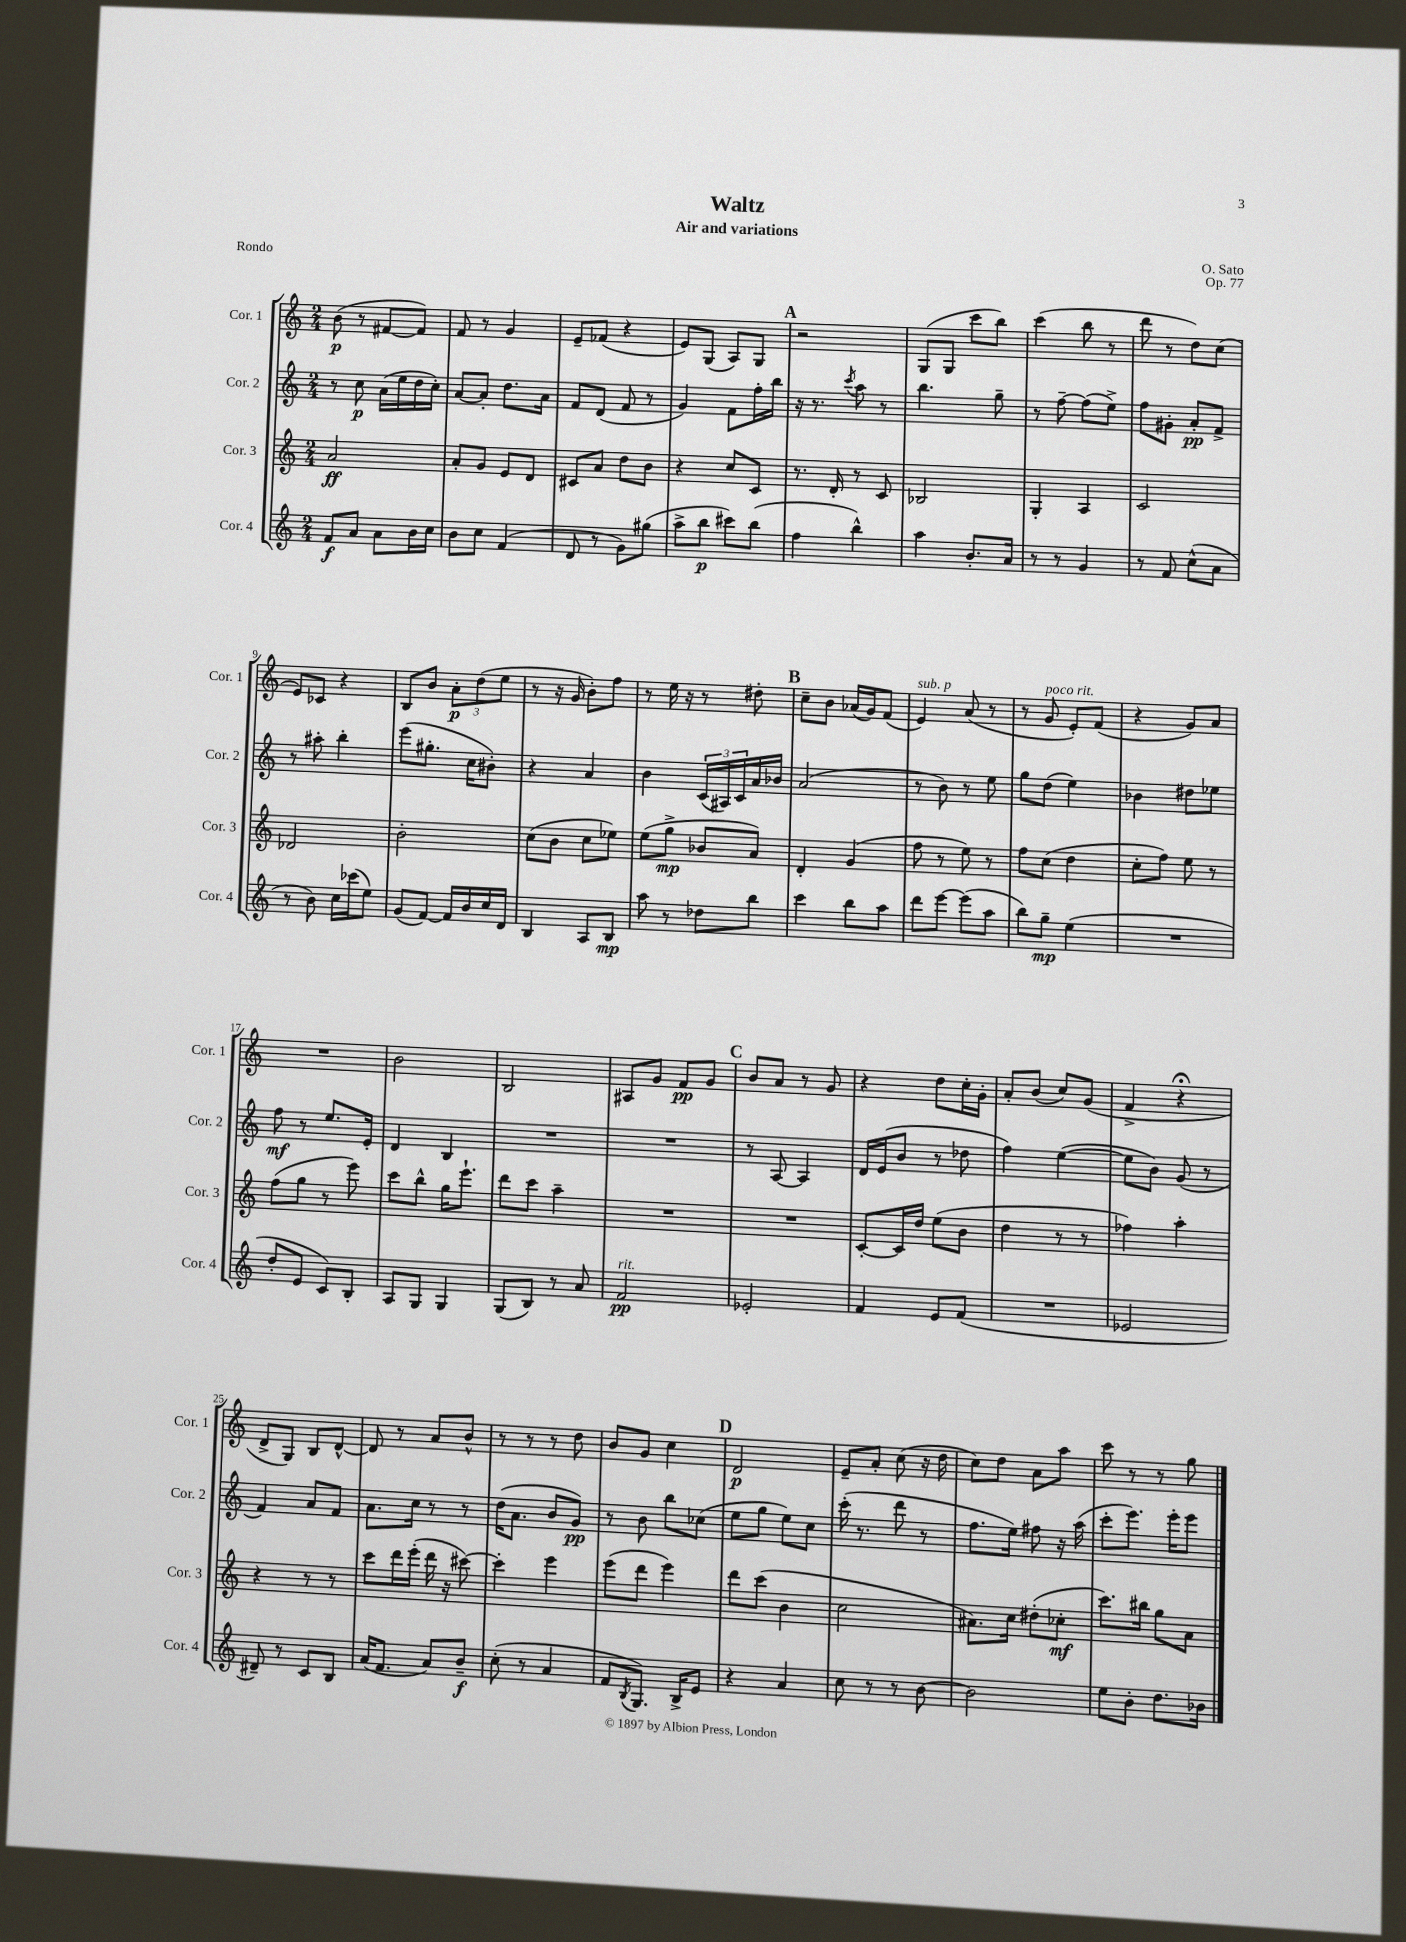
\header { title = "Waltz" composer = "O. Sato" subtitle = "Air and variations" opus = "Op. 77" piece = "Rondo" }
<<
\new StaffGroup <<
\new Staff = "s0" \with { instrumentName = "Cor. 1" shortInstrumentName = "Cor. 1" } {
    \clef treble \key c \major \numericTimeSignature \time 2/4
    b'8\p( r8 fis'8~ fis'8) |
    f'8 r8 g'4 |
    e'8-- fes'8( r4 |
    e'8) g8( a8) g8 |
    \mark \markup { \bold "A" } r2 |
    g8( g8 c'''8 b''8) |
    c'''4( b''8 r8 |
    d'''8 r8 d''8) c''8( |
    e'8) ces'8 r4 |
    b8 b'8 \tuplet 3/2 { a'8-.\p d''8( e''8 } |
    r8 r16 g'16 b'8-.) f''8 |
    r8 e''16 r16 r8 dis''8-. |
    \mark \markup { \bold "B" } c''8-- b'8 aes'16( g'16) f'8( |
    e'4^\markup { \italic "sub. p" }) a'8( r8 |
    r8 g'8^\markup { \italic "poco rit." } e'8-.) f'8( |
    r4 g'8) a'8 |
    R2 |
    b'2 |
    b2 |
    ais8 g'8 f'8\pp g'8 |
    \mark \markup { \bold "C" } b'8 a'8 r8 g'8 |
    r4 d''8 c''16-. g'16-. |
    a'8-. b'8( c''8) g'8( |
    f'4-> r4\fermata |
    d'8-> g8) b8 d'8~-^ |
    d'8 r8 a'8 b'8-^ |
    r8 r8 r8 d''8 |
    b'8 g'8 c''4 |
    \mark \markup { \bold "D" } d'2\p |
    e'8-- a'8-. c''8( r16 d''16 |
    c''8) d''8 a'8 a''8 |
    c'''8 r8 r8 g''8 \bar "|." |
}
\new Staff = "s1" \with { instrumentName = "Cor. 2" shortInstrumentName = "Cor. 2" } {
    \clef treble \key c \major \numericTimeSignature \time 2/4
    r8 c''8\p a'16( e''16 d''16 c''16-.) |
    a'8~ a'8-. d''8. a'16 |
    f'8 d'8( f'8 r8 |
    g'4) f'8 f''16-. b''16 |
    \mark \markup { \bold "A" } r16 r8. \acciaccatura { c'''8 } a''8 r8 |
    b''4. g''8-- |
    r8 f''8~-- f''8( e''8->) |
    f''8 gis'8-. a'8-.\pp f'8-> |
    r8 ais''8-. b''4-. |
    e'''8( gis''8.-. c''16 bis'8-.) |
    r4 a'4 |
    b'4 \tuplet 3/2 { c'16( ais16) c'16 } a'16 bes'16 |
    \mark \markup { \bold "B" } a'2( |
    r8 b'8) r8 e''8 |
    g''8 d''8( e''4) |
    bes'4 dis''8 ees''8 |
    f''8\mf r8 e''8. e'16-. |
    d'4 b4 |
    R2 |
    R2 |
    \mark \markup { \bold "C" } r8 a8~ a4 |
    d'16 e'16( b'8 r8 des''8 |
    f''4) e''4~( |
    e''8 b'8) g'8( r8 |
    f'4) a'8 f'8 |
    a'8. c''16 r8 r8 |
    d''16( a'8. b'8 g'8\pp) |
    r8 b'8 b''8 ces''8( |
    \mark \markup { \bold "D" } e''8 g''8 e''8) c''8 |
    c'''16-.( r8. d'''8 r8 |
    f''8. e''16) fis''8 r16 a''16( |
    c'''8-. e'''8.) e'''16-. e'''8 \bar "|." |
}
\new Staff = "s2" \with { instrumentName = "Cor. 3" shortInstrumentName = "Cor. 3" } {
    \clef treble \key c \major \numericTimeSignature \time 2/4
    a'2\ff |
    a'8-. g'8 e'8 d'8 |
    cis'8 a'8 d''8 b'8 |
    r4 c''8 c'8 |
    \mark \markup { \bold "A" } r8. d'16-. r8 c'8 |
    bes2 |
    g4-. a4 |
    c'2 |
    des'2 |
    b'2-. |
    c''8( b'8 c''8 ees''8) |
    e''8( g''8->\mp bes'8 a'8) |
    \mark \markup { \bold "B" } d'4-. g'4( |
    f''8 r8 e''8) r8 |
    f''8 c''8( d''4 |
    c''8-. f''8) e''8 r8 |
    f''8( g''8 r8 e'''8) |
    c'''8 b''8-^ g''16 e'''8.-! |
    d'''8 c'''8 a''4-- |
    R2 |
    \mark \markup { \bold "C" } R2 |
    c'8~-. c'16 d''16 e''8( b'8 |
    d''4 r8 r8 |
    fes''4) a''4-. |
    r4 r8 r8 |
    c'''8 d'''16 e'''16-.( d'''16 r16 cis'''8~) |
    cis'''4-. e'''4 |
    e'''8( d'''8 e'''4) |
    \mark \markup { \bold "D" } d'''8 c'''8( b'4 |
    c''2 |
    ais'8.) c''16 dis''8-.( ces''8-.\mf |
    c'''8.) bis''16 g''8 a'8 \bar "|." |
}
\new Staff = "s3" \with { instrumentName = "Cor. 4" shortInstrumentName = "Cor. 4" } {
    \clef treble \key c \major \numericTimeSignature \time 2/4
    f'8\f a'8 a'8 b'16 c''16 |
    b'8 c''8 f'4( |
    d'8 r8 g'8) gis''8( |
    a''8-> b''8\p cis'''8) b''8( |
    \mark \markup { \bold "A" } f''4 b''4-^) |
    a''4 b'8.-. a'16 |
    r8 r8 g'4 |
    r8 f'8 c''8-^( a'8 |
    r8 b'8) c''16 ces'''16( e''8) |
    g'8( f'8~) f'16 b'16 c''16 d'16 |
    b4 a8 b8\mp |
    a''8 r8 des''8 b''8 |
    \mark \markup { \bold "B" } c'''4 b''8 a''8 |
    d'''8 e'''8~ e'''8( a''8 |
    b''8) g''8--\mp e''4( |
    R2 |
    d''8-. e'8 c'8) b8-. |
    a8 g8 g4 |
    g8( b8) r8 a'8 |
    f'2\pp^\markup { \italic "rit." } |
    \mark \markup { \bold "C" } ees'2-. |
    f'4 e'8 f'8( |
    R2 |
    ees'2 |
    dis'8--) r8 c'8 b8 |
    a'16( f'8. a'8) b'8--\f |
    c''8-.( r8 a'4 |
    f'8 \acciaccatura { b8 } g8.) b16-> e'8 |
    \mark \markup { \bold "D" } r4 a'4 |
    c''8 r8 r8 b'8~ |
    b'2 |
    e''8 b'8-. d''8. bes'16 \bar "|." |
}
>>
>>
